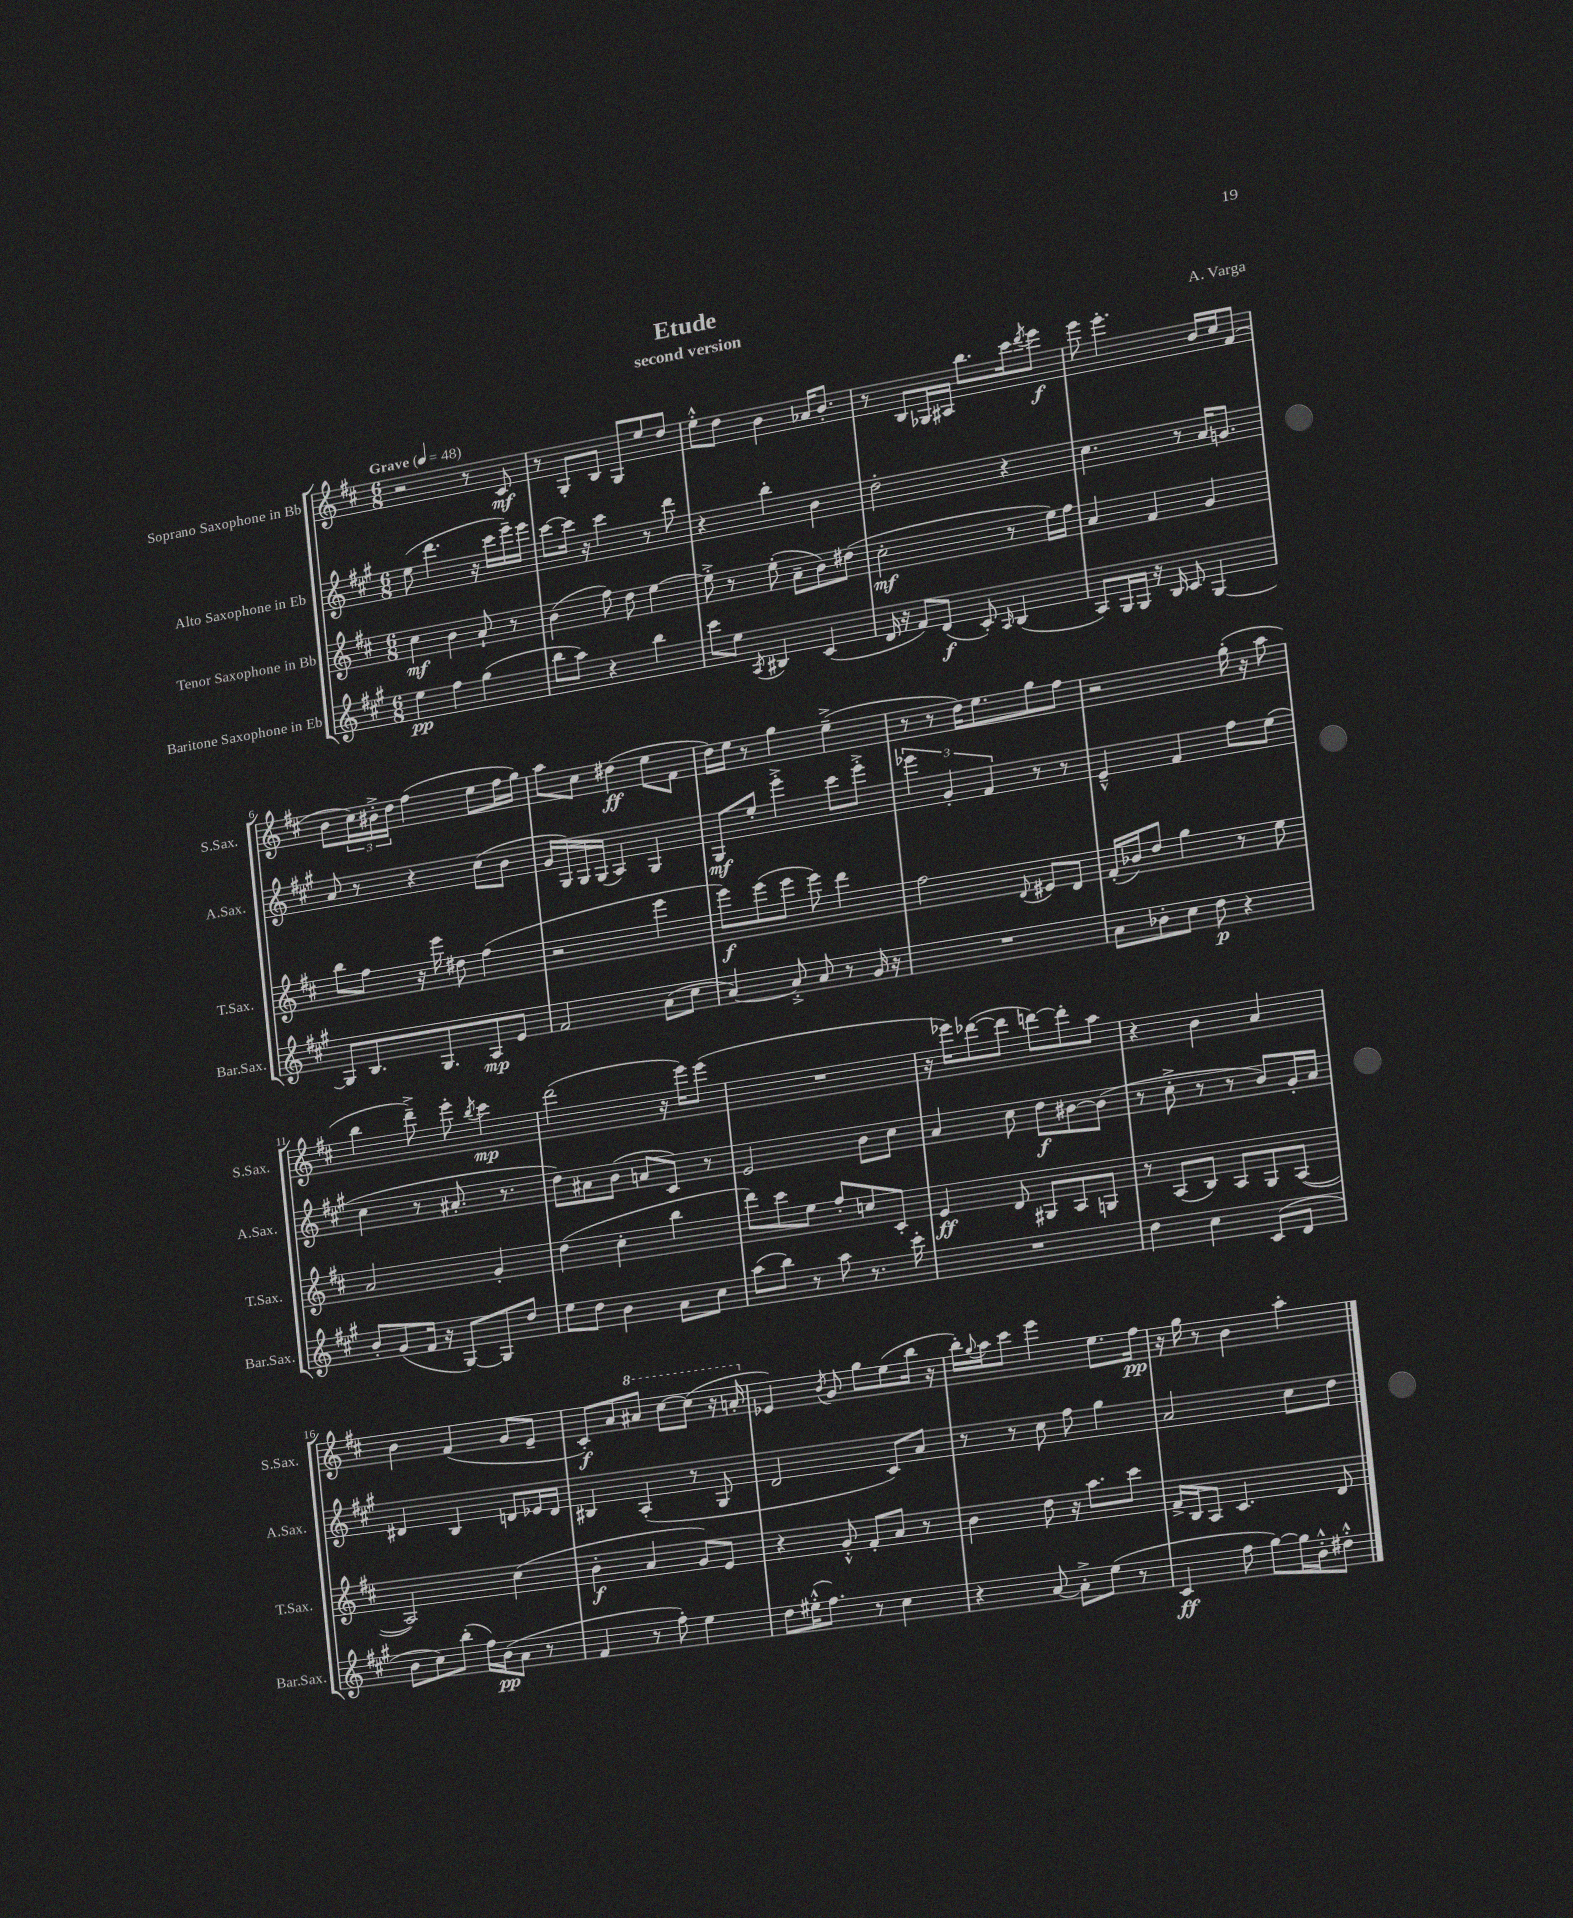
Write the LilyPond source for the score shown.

\header { title = "Etude" composer = "A. Varga" subtitle = "second version" }
<<
\new StaffGroup <<
\new Staff = "s0" \with { instrumentName = "Soprano Saxophone in Bb" shortInstrumentName = "S.Sax." } {
    \clef treble \key d \major \numericTimeSignature \time 6/8 \tempo "Grave" 4 = 48
    r2 r8 cis'8\mf |
    r8 g8-. b8 g8 e''8 d''8 |
    e''8-.-^ d''8 b'4 aes'16 b'8.-. |
    r8 b8 ges16 ais16 b''8. cis'''16 \acciaccatura { d'''8 } e'''8\f |
    e'''8 e'''4.-. b'16 cis''16 fis'8( |
    b'8 \tuplet 3/2 { cis''16) bis'16-.-> d''16 } fis''4( e''8 fis''16 g''16) |
    a''8 cis''8 dis''4\ff( e''8 fis'8 |
    d''16) e''16 r8 g''4 e''4--->( |
    r8 r8 d''16) e''8. g''8 fis''8 |
    r2 g''16-.( r16 a''8 |
    b''4 d'''8--->) e'''8-. \acciaccatura { b''8 } cis'''4\mp |
    d'''2( r16 e'''16) e'''8( |
    R2. |
    r16 ees'''16) des'''8~( des'''8 d'''8~) d'''8-. a''8 |
    r4 b'4 a'4 |
    b'4 fis'4( g'8 e'8-- |
    cis'8-.\f) a'8 \ottava #1 ais''8 cis'''8~ cis'''8( r16 a''16-. \ottava #0 |
    ees'4) \acciaccatura { b'8 } g'8 g''8 e''8( b''16 r16 |
    b''16-.) \appoggiatura { g''8 } a''16 cis'''8 e'''4 e''8. fis''16\pp |
    r16 g''16 r8 b'4 a''4-. \bar "|." |
}
\new Staff = "s1" \with { instrumentName = "Alto Saxophone in Eb" shortInstrumentName = "A.Sax." } {
    \clef treble \key a \major \numericTimeSignature \time 6/8
    e''8( d'''4. r16 cis'''16 e'''16--) e'''16 |
    cis'''8~ cis'''16 r16 cis'''4 r8 d'''8 |
    r4 b''4-. b'4 |
    d''2-. r4 |
    cis''4. r8 a'16 g'8. |
    a'8 r8 r4 cis''8( b'8 |
    gis'16 gis16) gis16 gis16( a4) gis4 |
    gis8\mf e''8-. e'''4-.-> cis'''8 e'''8-.-> |
    \tuplet 3/2 { ees'''4 gis'4-. fis'4 } r8 r8 |
    e'4---^ fis'4 fis''8 e''8( |
    cis''4 r8 ais'8.-. r8. |
    d''8) ais'8 b'8( a'8 cis'8) r8 |
    e'2 b'8 cis''8 |
    a'4 cis''8 d''8\f bis'8~ bis'8( |
    r8 cis''8-.-> r8 r8 b'8) gis'16-. a'16 |
    dis'4 b4 d'8 ees'16 d'16 |
    bis4 a4-.( r8 gis8 |
    d'2 cis'8) a'8 |
    r8 r8 cis''8 fis''8 gis''4 |
    a'2 cis''8 d''8 \bar "|." |
}
\new Staff = "s2" \with { instrumentName = "Tenor Saxophone in Bb" shortInstrumentName = "T.Sax." } {
    \clef treble \key d \major \numericTimeSignature \time 6/8
    cis''4\mf b'4 a'8-! r8 |
    b'4( fis''8) d''8 e''4~ |
    e''8-.-> r8 e''8-.( a'8-- b'8) dis''8( |
    cis''2-.\mf r8 e''16) fis''16 |
    a'4 fis'4 g'4 |
    b''8 fis''8 r16 e'''16 dis''8 fis''4( |
    r2 e'''4 |
    e'''8\f) e'''8( e'''8 e'''8) d'''4 |
    fis''2 \appoggiatura { d'8 } eis'8 d'8 |
    fis'16-.( bes'16) d''8 g''4 r8 e''8 |
    a'2 g'4-. |
    d''4( cis''4-. b''4 |
    d'''8) cis'''8 e''8 fis''8-. c''8 cis'8-. |
    e'4\ff d'8 gis8 a8 g8 |
    r8 a8( b8) a8 g8 a8~( |
    a2) cis''4( |
    b'4-.\f a'4 g'8) e'8 |
    r4 g'8-.-^ fis'8-. a'8 r8 |
    b'4 d''8 r16 a''8. cis'''8 |
    fis'16-> b16 a8 cis'4. d'8 \bar "|." |
}
\new Staff = "s3" \with { instrumentName = "Baritone Saxophone in Eb" shortInstrumentName = "Bar.Sax." } {
    \clef treble \key a \major \numericTimeSignature \time 6/8
    e''4\pp fis''4 gis''4( |
    b''8 a''8) r4 b''4 |
    cis'''8 e''8 \acciaccatura { a8 } bis4 cis'4( |
    d'16 r16 fis'8) d'8\f( cis'8-.) \grace { a16 } b4( |
    a8) gis16 gis16 r16 b16 cis'8 gis4~ |
    gis8 b8. gis8. a8\mp e'8 |
    fis'2 a'8( cis''8 |
    a'4~) a'8-.-> a'8 r8 gis'16 r16 |
    R2. |
    a'8 bes'8-. cis''8 d''8\p r4 |
    b'8-. gis'8( fis'16 r16 gis8~) gis8 d''8 |
    e''8 d''8 b'4 a'8 cis''8 |
    a''8( b''8) r8 a''8 r8. cis'''16-. |
    R2. |
    d''4 cis''4 cis'8( d'8 |
    b'8 cis''8) b''8-.( fis''16) b'16\pp( a'8 r8 |
    fis'4 r8 fis''8-.) e''4 |
    d''8 eis''16-.-^( fis''8.) r8 cis''4 |
    r4 a'8~ a'8-.-> e''8( r8 |
    cis'4\ff fis''8 gis''8~) gis''16 b'16-.-^ dis''8-.-^ \bar "|." |
}
>>
>>
